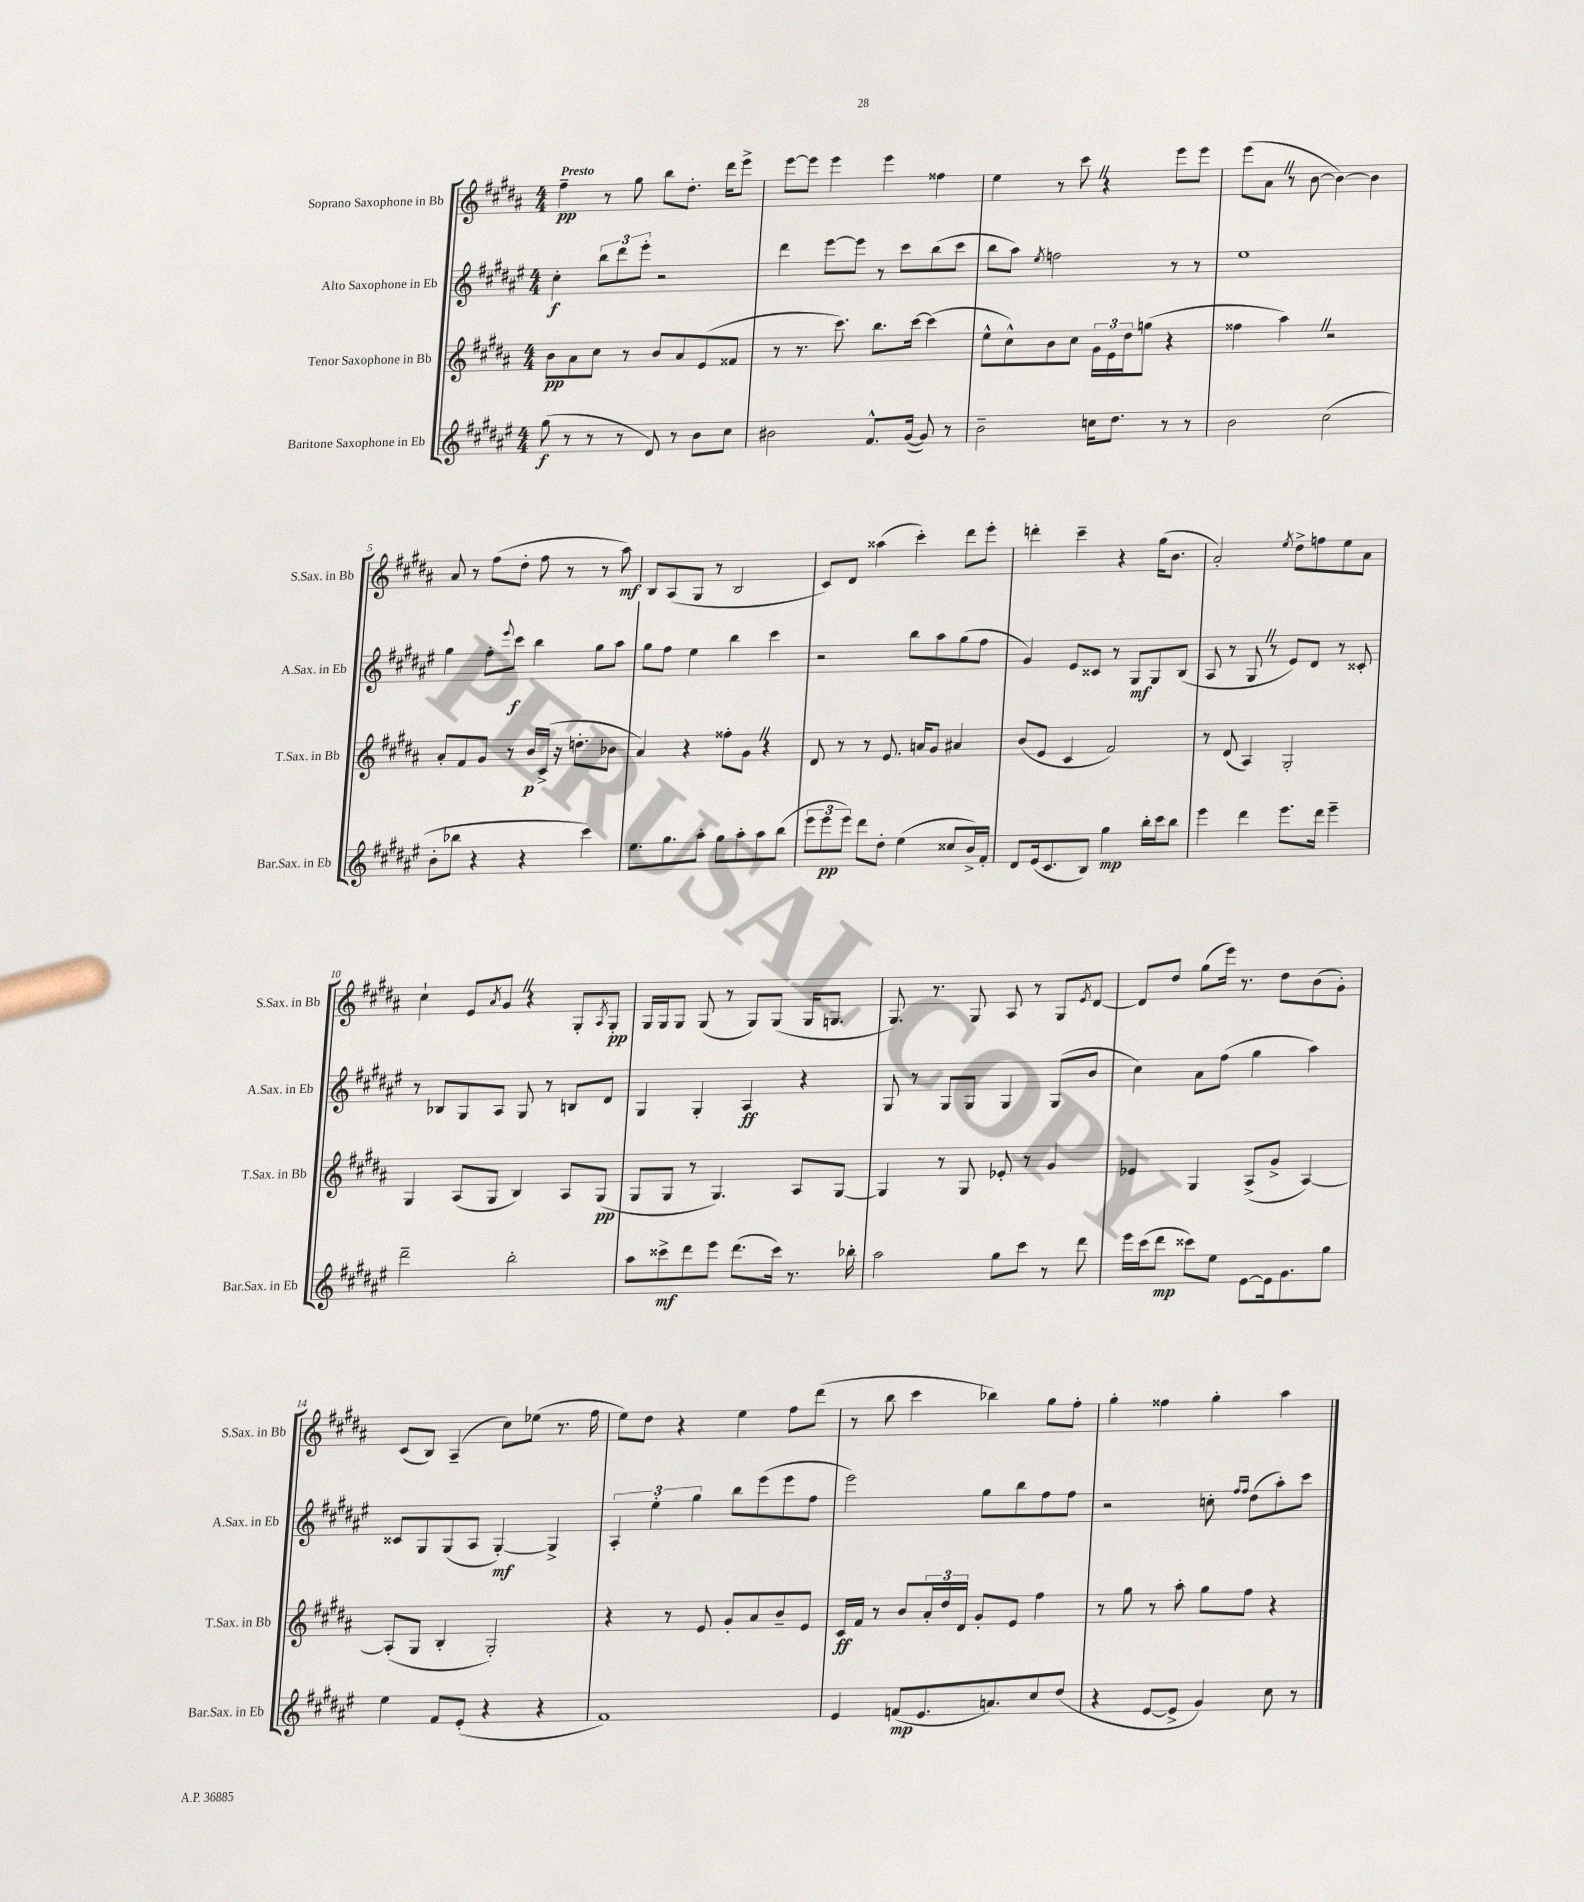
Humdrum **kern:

**kern	**kern	**kern	**kern
*staff4	*staff3	*staff2	*staff1
*clefG2	*clefG2	*clefG2	*clefG2
*k[f#c#g#d#a#e#]	*k[f#c#g#d#a#]	*k[f#c#g#d#a#e#]	*k[f#c#g#d#a#]
*M4/4	*M4/4	*M4/4	*M4/4
(8gg#	8b	4cc#'	4ff#~
8r	8a#	.	.
8r	8cc#	12bb	8r
.	.	12ddd#	.
8r	8r	.	8gg#
.	.	12eee#'	.
8d#)	8b	2r	8bb
8r	8a#	.	8.dd#'
8b	(8e	.	.
.	.	.	16ddd#
8cc#	8f##	.	8eee^
=	=	=	=
2b#	8r	4ddd#	[8eee
.	8.r	.	8eee]
.	.	[8eee#	4eee
.	8.ccc#)	.	.
.	.	8eee#]	.
8.f#^^	8.bb	8r	4eee
.	.	8ccc#	.
([16g#	[16ccc#	.	.
8g#])	(4ccc#]	(8bb	4ff##
8r	.	8ccc#	.
=	=	=	=
2b~	8ee^^	8bb	4ee
.	8cc#^^)	8aa#)	.
.	.	8qee#	.
.	8b	2ff	8r
.	8cc#	.	8ccc#
16cc	24g#	.	4r
.	24e	.	.
8.dd#	.	.	.
.	24dd#	.	.
.	(8gg	.	.
8r	4r	8r	8eee
8r	.	8r	8eee
=	=	=	=
2b	4ff##	1ee#	(8eee
.	.	.	8a#
.	4aa#)	.	8r
.	.	.	[8b
(2cc#	2r	.	4b_)
.	.	.	4b]
=	=	=	=
8b'	8a#'	4gg#	8a#
8bb-	8f#	.	8r
4r	8g#	8ff#'	(8ff#
.	.	8qqeee#	.
.	8r	8ccc#	8dd#'
4r	16b	4bb	8ff#
.	(16c#^	.	.
.	16r	.	8r
.	8.dd'	.	.
4ccc#)	.	8gg#	8r
.	8b-	8aa#	8aa#)
=	=	=	=
8.ee#	4a#)	8gg#	8B
.	.	8ff#	(8A#
8.gg#	.	.	.
.	4r	4ee#	8G#
8aa#'	.	.	8r
8gg#	8ff##'	4bb	2B
8aa#'	8g#	.	.
8aa#	4r	4ccc#	.
(8bb	.	.	.
=	=	=	=
12eee#	8d#	2r	8c#)
12eee#	.	.	.
.	8r	.	8d#
12eee#)	.	.	.
8ddd#	8r	.	(4aa##
8dd#'	8.e	.	.
(4ee#	.	8bb	4ccc#')
.	16a	.	.
.	8g#	8aa#	.
8cc##	4a#	(8gg#	8ddd#
16b^)	.	8ff#	8eee'
16f#'	.	.	.
=	=	=	=
8d#	(8b	4g#)	4ddd'
(16e#	8e	.	.
8.c#	.	.	.
.	4c#	8e#	4ccc#~
8B)	.	8c##	.
4gg#	2f#)	8r	4r
.	.	8G#	.
16bb'	.	8G#	(16gg#
16ccc#	.	.	8.b
8bb	.	(8B	.
=	=	=	=
4eee#	8r	8A#	2a#')
.	(8d#	8r	.
4ddd#	4A#)	8G#	.
.	.	8r	.
.	.	.	8qee
8.eee#	2G#'	8e#)	8dd#^
.	.	8d#	8ff
16ddd#	.	.	.
4eee#~	.	8r	8ee
.	.	8c##'	8a#
=	=	=	=
2ddd#~	4G#	8r	4cc#`
.	.	8B-	.
.	(8A#	8G#	8e
.	.	.	8qa#
.	8G#	8A#	8g#
2bb'	4B)	8G#	4r
.	.	8r	.
.	8A#	8B	8G#'
.	.	.	8qA#
.	(8G#	8d#	8G#'
=	=	=	=
8aa#	8G#	4G#	16G#
.	.	.	16G#
8ccc##^	8G#	.	8G#
8ddd#	8r	4G#'	(8G#
8eee#	4.G#)	.	8r
(8.ddd#	.	4A#	8G#)
.	.	.	(8G#
16ccc##)	.	.	.
8.r	8A#	4r	16G#
.	.	.	8.G
.	[8G#	.	.
16bb-'	.	.	.
=	=	=	=
2aa#	4G#]	8G#	8.G#)
.	.	8r	.
.	.	.	8.r
.	8r	8G#	.
.	8G#	8G#	8G#
8gg#	8e-'	4G#	8A#
8ccc#	8r	.	8r
8r	4g#	(8G#	8G#
.	.	.	8qe
8ddd#	.	8b	[8d#
=	=	=	=
16eee#	4e-	4cc#)	8d#]
(16ccc#	.	.	.
8ddd#	.	.	8dd#
8ccc##)	4G#	8a#	(8gg#
8ee#	.	(8ff#	16eee)
.	.	.	8.r
[8e#	(8A#^	4gg#	.
16e#]	8g#^	.	8dd#
8.g#	.	.	.
.	[4A#)	4aa#)	(8b
8gg#	.	.	8g#')
=	=	=	=
4ee#	(8A#']	8c##	(8c#
.	8G#	8G#	8B)
8f#	4B'	(8G#	(4A#~
(8e#'	.	8A#	.
4r	2G#')	[4G#')	8cc#)
.	.	.	(8ee-
4r	.	4G#^]	8.r
.	.	.	16ff#
=	=	=	=
1f#)	4r	6A#'	8ee)
.	.	.	8dd#
.	.	6ee#'	.
.	8r	.	4r
.	.	6gg#	.
.	8e	.	.
.	8g#'	8bb	4ee
.	8a#	(8eee#	.
.	8b~	8eee#	8ff#
.	8e	8ff#	(8ddd#
=	=	=	=
4e#	16c#	2eee#)	8r
.	16f#	.	.
.	8r	.	8bb
(8f	8b	.	4ccc#
8.e#	24a#'	.	.
.	24dd#	.	.
.	24d#	.	.
.	8g#'	8gg#	4bb-)
8.a)	.	.	.
.	8e	8bb	.
8cc#	4ff#	8ff#	8gg#
(8dd#	.	8ff#	8ff#'
=	=	=	=
4r	8r	2r	4gg#'
.	8gg#	.	.
[8e#	8r	.	4ff##
8e#^]	8aa#'	.	.
4g#)	8gg#	8cc'	4gg#'
.	.	16qqff#	.
.	.	16qqff#	.
.	8ff#	(8dd#	.
8cc#	4r	8aa#')	4aa#
8r	.	8ccc#	.
==	==	==	==
*-	*-	*-	*-
